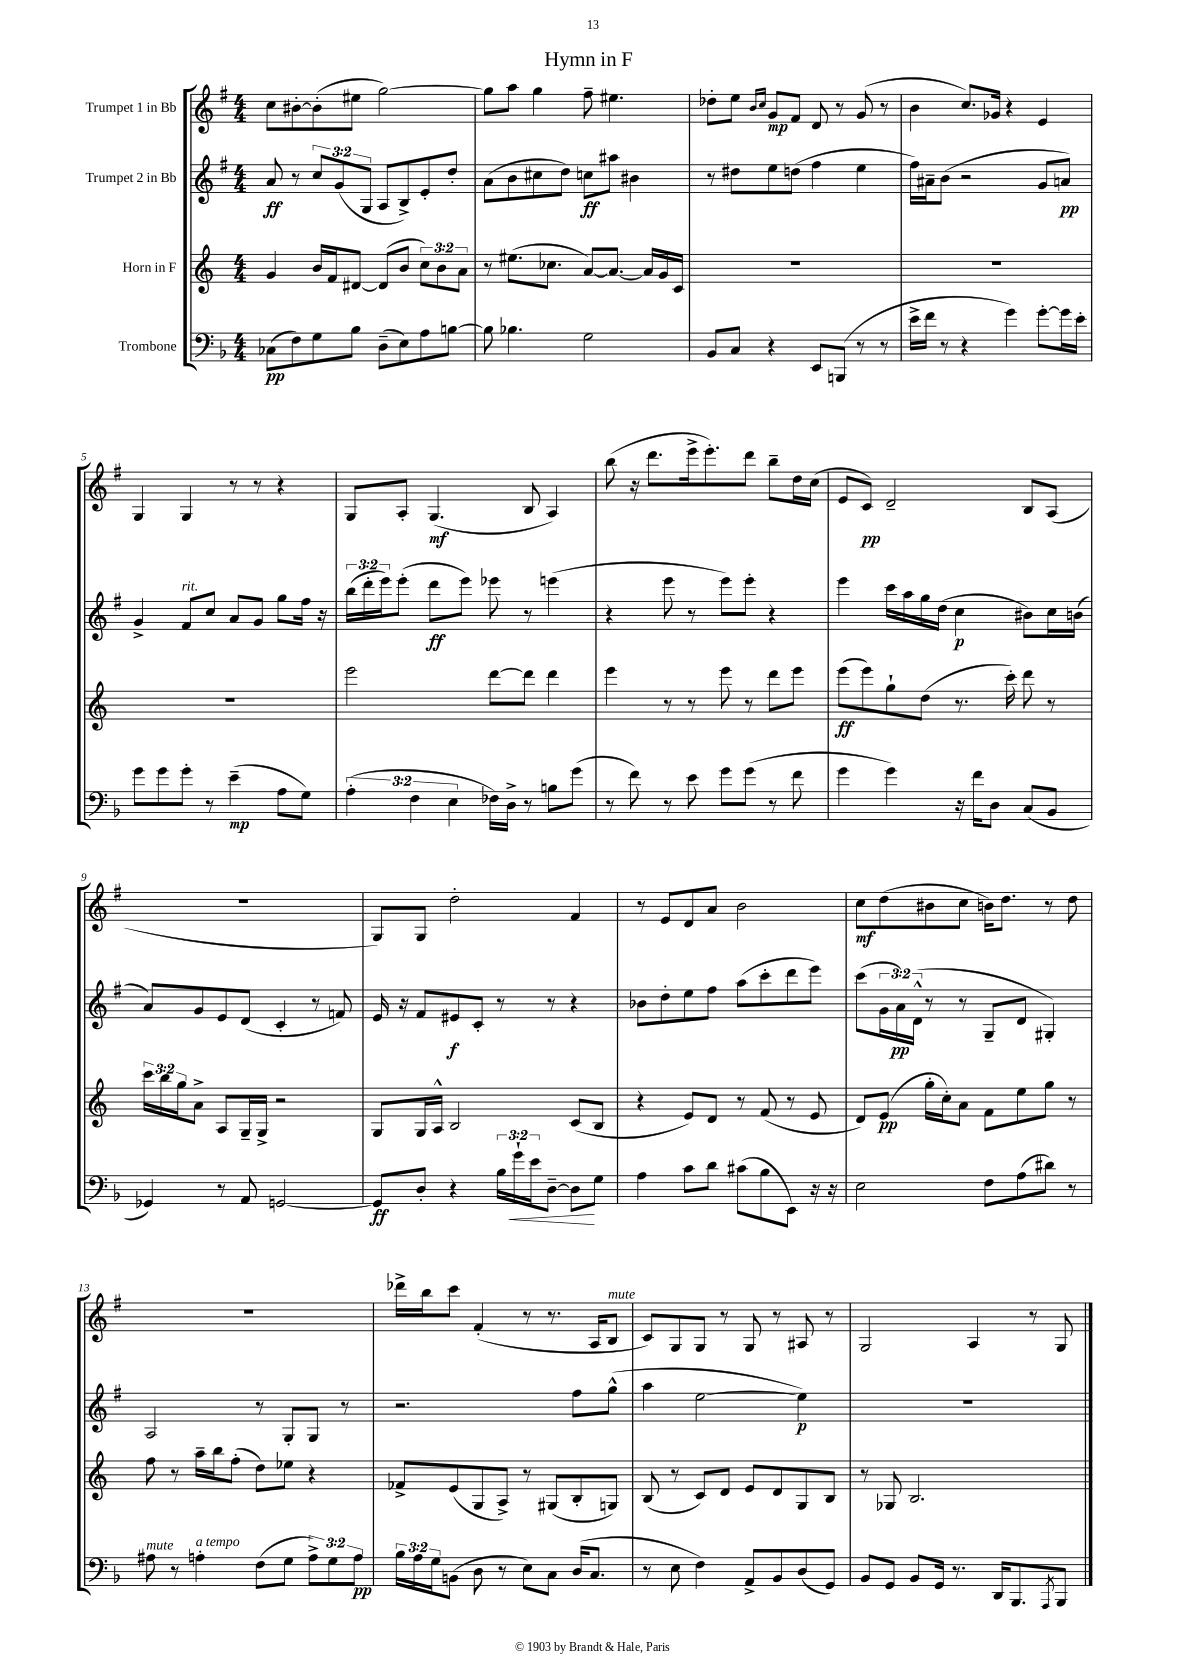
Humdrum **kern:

**kern	**dynam	**kern	**dynam	**kern	**dynam	**kern	**dynam
*part4	*part4	*part3	*part3	*part2	*part2	*part1	*part1
*staff4	*staff4	*staff3	*staff3	*staff2	*staff2	*staff1	*staff1
*I"Trombone	*	*I"Horn in F	*	*I"Trumpet 2 in Bb	*	*I"Trumpet 1 in Bb	*
*clefF4	*	*clefG2	*	*clefG2	*	*clefG2	*
*k[b-]	*	*k[]	*	*k[f#]	*	*k[f#]	*
*M4/4	*	*M4/4	*	*M4/4	*	*M4/4	*
=1	=1	=1	=1	=1	=1	=1	=1
(8C-X\L	pp	4g/	.	8a/	ff	8cc\L	.
8F\)	.	.	.	8r	.	[8b#X'\	.
8G\	.	16b/LL	.	12cc/L	.	(8b#'\]	.
.	.	16f/J	.	.	.	.	.
.	.	.	.	(12g/	.	.	.
8B-\J	.	[8d#X/J	.	.	.	8ee#X\J	.
.	.	.	.	12G/J	.	.	.
(8D~\L	.	(8d#/L]	.	8A/L	.	[2gg\)	.
8E\)	.	8b/J	.	8B^/)	.	.	.
8A\	.	12cc\L)	.	8e'/	.	.	.
.	.	12b\	.	.	.	.	.
[8Bn\J	.	.	.	8dd'/J	.	.	.
.	.	12a\J	.	.	.	.	.
=2	=2	=2	=2	=2	=2	=2	=2
8B\]	.	8r	.	(8a\L	.	8gg\L]	.
4.B-X\	.	(8.ee#X\L	.	8b\	.	8aa\J	.
.	.	.	.	8cc#X\	.	4gg\	.
.	.	8.cc-X\J	.	.	.	.	.
.	.	.	.	8dd\J)	.	.	.
2G\	.	[8a/L)	.	8ccn\L	ff	8ff#~\	.
.	.	8.a/J_	.	8aa#X\J	.	4.ee#X\	.
.	.	.	.	4b#X\	.	.	.
.	.	16a/LL]	.	.	.	.	.
.	.	16g/	.	.	.	.	.
.	.	16c/JJ	.	.	.	.	.
=3	=3	=3	=3	=3	=3	=3	=3
8BB-/L	.	1r	.	8r	.	8dd-X'\L	.
8C/J	.	.	.	8dd#X\L	.	8ee\J	.
.	.	.	.	.	.	16qqb/LL	.
.	.	.	.	.	.	16qqcc/JJ	.
4r	.	.	.	8ee\	.	8g/L	mp
.	.	.	.	(8ddn\J	.	8f#/J	.
8EE/L	.	.	.	4ff#\	.	8d/	.
(8BBBn/J	.	.	.	.	.	8r	.
8r	.	.	.	4ee\	.	(8g/	.
8r	.	.	.	.	.	8r	.
=4	=4	=4	=4	=4	=4	=4	=4
16e^\LL	.	1r	.	16ff#\LL)	.	4b\	.
16f\JJ	.	.	.	16a#X~\J	.	.	.
8r	.	.	.	(8b\J	.	.	.
4r	.	.	.	2r	.	8.cc/L)	.
.	.	.	.	.	.	16g-X/Jk	.
4g\)	.	.	.	.	.	4r	.
[8g'\L	.	.	.	8g/L	.	4e/	.
16g\L]	.	.	.	8an/J)	pp	.	.
16e'\JJ	.	.	.	.	.	.	.
!!LO:LB:g=z
=5	=5	=5	=5	=5	=5	=5	=5
8g\L	.	1r	.	4g^/	.	4G/	.
8g\	.	.	.	.	.	.	.
!	!	!	!	!LO:TX:a:i:t=rit.	!	!	!
8g'\J	.	.	.	8f#/L	.	4G/	.
8r	.	.	.	8cc/J	.	.	.
(4e~\	mp	.	.	8a/L	.	8r	.
.	.	.	.	8g/J	.	8r	.
8A\L	.	.	.	8gg\L	.	4r	.
8G\J)	.	.	.	16ff#\Jk	.	.	.
.	.	.	.	16r	.	.	.
=6	=6	=6	=6	=6	=6	=6	=6
(6A'\	.	2eee\	.	(24bb\LL	.	8G/L	.
.	.	.	.	24ddd'\	.	.	.
.	.	.	.	24eee\J)	.	.	.
.	.	.	.	(8eee'\J	.	8A'/J	.
6F\	.	.	.	.	.	.	.
.	.	.	.	8ddd\L	ff	(4.G/	mf
6E\	.	.	.	.	.	.	.
.	.	.	.	8eee\J)	.	.	.
16F-X\LL)	.	[8ddd\L	.	8eee-X\	.	.	.
16D^\JJ	.	.	.	.	.	.	.
8r	.	8ddd\J]	.	8r	.	8B/	.
8Bn\L	.	4ddd\	.	(4eeen\	.	4A/)	.
(8g\J	.	.	.	.	.	.	.
=7	=7	=7	=7	=7	=7	=7	=7
8r	.	4eee\	.	4r	.	(8bb\	.
8f\)	.	.	.	.	.	16r	.
.	.	.	.	.	.	8.ddd\L	.
8r	.	8r	.	8eee\	.	.	.
8e\	.	8r	.	8r	.	16eee^\k	.
.	.	.	.	.	.	8.eee'\)	.
8g\L	.	8eee\	.	8eee\L)	.	.	.
(8g\J	.	8r	.	8eee'\J	.	8ddd\J	.
8r	.	8ddd\L	.	4r	.	8bb~\L	.
8f\	.	8eee\J	.	.	.	16dd\L	.
.	.	.	.	.	.	(16cc\JJ	.
=8	=8	=8	=8	=8	=8	=8	=8
4g\	.	(8eee\L	ff	4eee\	.	8e/L	.
.	.	8eee\)	.	.	.	8c/J)	pp
4g\)	.	8gg`\	.	16ccc\LL	.	2d~/	.
.	.	.	.	16aa\	.	.	.
.	.	(8dd\J	.	16gg\	.	.	.
.	.	.	.	(16dd\JJ	.	.	.
16r	.	8.r	.	4cc\	p	.	.
16f\KL	.	.	.	.	.	.	.
8D\J	.	.	.	.	.	.	.
.	.	16ccc'\)	.	.	.	.	.
(8C/L	.	8ddd\	.	8b#X\L)	.	8B/L	.
8BB-/J	.	8r	.	16cc\L	.	(8A/J	.
.	.	.	.	(16bn\JJ	.	.	.
!!LO:LB:g=z
=9	=9	=9	=9	=9	=9	=9	=9
4GG-X/)	.	24ccc\LL	.	8a/L)	.	1r	.
.	.	24bb\	.	.	.	.	.
.	.	24gg\J	.	.	.	.	.
.	.	8a^\J	.	8g/	.	.	.
8r	.	8A/L	.	8e/	.	.	.
8AA/	.	16G~/L	.	(8d/J	.	.	.
.	.	16G^/JJ	.	.	.	.	.
[2GGn/	.	2r	.	4c'/	.	.	.
.	.	.	.	8r	.	.	.
.	.	.	.	8fn/)	.	.	.
=10	=10	=10	=10	=10	=10	=10	=10
8GG/L]	ff	8G/L	.	16e/	.	8G/L)	.
.	.	.	.	16r	.	.	.
8D'/J	.	16G/L	.	8f#/L	.	8G/J	.
.	.	16A^^/JJ	.	.	.	.	.
4r	.	2B/	.	8e#X/	f	2dd'\	.
.	.	.	.	8c'/J	.	.	.
24B-\LL	.	.	.	8r	.	.	.
!	!LO:HP:b	!	!	!	!	!	!
24g`\	<	.	.	.	.	.	.
24e\J	.	.	.	.	.	.	.
[8D~\J	.	.	.	8r	.	.	.
8D\L]	.	(8c/L	.	4r	.	4f#/	.
8G\J	[	8B/J	.	.	.	.	.
=11	=11	=11	=11	=11	=11	=11	=11
4A\	.	4r	.	8b-X\L	.	8r	.
.	.	.	.	8dd'\	.	8e/L	.
8c\L	.	8e/L)	.	8ee\	.	8d/	.
8d\J	.	8d/J	.	8ff#\J	.	8a/J	.
(8c#X\L	.	8r	.	(8aa\L	.	2b\	.
8B-\	.	(8f/	.	8ccc'\	.	.	.
8EE\J)	.	8r	.	8ddd\	.	.	.
16r	.	8e/	.	8eee\J)	.	.	.
16r	.	.	.	.	.	.	.
=12	=12	=12	=12	=12	=12	=12	=12
2E\	.	8d/L)	.	(8ccc\L	.	8cc\L	mf
.	.	(8e/J	pp	24g\L	.	(8dd\	.
.	.	.	.	24a\)	pp	.	.
.	.	.	.	(24d^^\JJ	.	.	.
.	.	16gg'\LL	.	8r	.	8b#X\	.
.	.	16cc'\J)	.	.	.	.	.
.	.	8a\J	.	8r	.	8cc\J	.
8F\L	.	8f\L	.	8G~/L	.	16bn\KL)	.
.	.	.	.	.	.	8.dd\J	.
(8A\	.	8ee\	.	8d/J	.	.	.
8d#X\J)	.	8gg\J	.	4G#X'/)	.	8r	.
8r	.	8r	.	.	.	8dd\	.
!!LO:LB:g=z
=13	=13	=13	=13	=13	=13	=13	=13
!LO:TX:a:i:t=mute	!	!	!	!	!	!	!
8A#X\	.	8ff\	.	2A/	.	1r	.
8r	.	8r	.	.	.	.	.
!LO:TX:a:i:t=a tempo	!	!	!	!	!	!	!
4An'\	.	16aa~\LL	.	.	.	.	.
.	.	16bb\J	.	.	.	.	.
.	.	(8ff'\J	.	.	.	.	.
(8F\L	.	8dd\L)	.	8r	.	.	.
8G\J	.	8ee-X\J	.	8G'/L	.	.	.
12A^\L)	.	4r	.	8G/J	.	.	.
12G\	.	.	.	.	.	.	.
.	.	.	.	8r	.	.	.
12A\J	pp	.	.	.	.	.	.
=14	=14	=14	=14	=14	=14	=14	=14
24B-\LL	.	8f-X^/L	.	2.r	.	16ddd-X^\LL	.
24A\	.	.	.	.	.	.	.
.	.	.	.	.	.	16bb\J	.
24G\J	.	.	.	.	.	.	.
(8BBn\J	.	(8e/	.	.	.	8ccc\J	.
8D\	.	8G/	.	.	.	(4f#'/	.
8r	.	8A^/J)	.	.	.	.	.
8E\L)	.	8r	.	.	.	8r	.
8C\J	.	(8G#X/L	.	.	.	8.r	.
(16D/KL	.	8B'/	.	8ff#\L	.	.	.
8.C/J	.	.	.	.	.	16A/KL	.
!	!	!	!	!	!	!LO:TX:a:i:t=mute	!
.	.	8Gn/J)	.	(8gg^^\J	.	8B/J	.
=15	=15	=15	=15	=15	=15	=15	=15
8r	.	(8B/	.	4aa\	.	8c/L)	.
8E\	.	8r	.	.	.	8G/	.
4F\)	.	8c/L)	.	[2ee\	.	8G/J	.
.	.	8d/J	.	.	.	8r	.
8AA^/L	.	8e/L	.	.	.	8G/	.
8BB-/	.	8d/	.	.	.	8r	.
(8D/	.	8G/	.	4ee\])	p	8A#X/	.
8GG/J)	.	8B/J	.	.	.	8r	.
=16	=16	=16	=16	=16	=16	=16	=16
8BB-/L	.	8r	.	1r	.	2G/	.
8GG/J	.	8G-X/	.	.	.	.	.
8BB-/L	.	2.B/	.	.	.	.	.
16GG/Jk	.	.	.	.	.	.	.
8.r	.	.	.	.	.	.	.
.	.	.	.	.	.	4A/	.
16DD/KL	.	.	.	.	.	.	.
8.BBB-/	.	.	.	.	.	.	.
.	.	.	.	.	.	8r	.
8qAAA/	.	.	.	.	.	.	.
8BBB-/J	.	.	.	.	.	8G/	.
==	==	==	==	==	==	==	==
*-	*-	*-	*-	*-	*-	*-	*-
